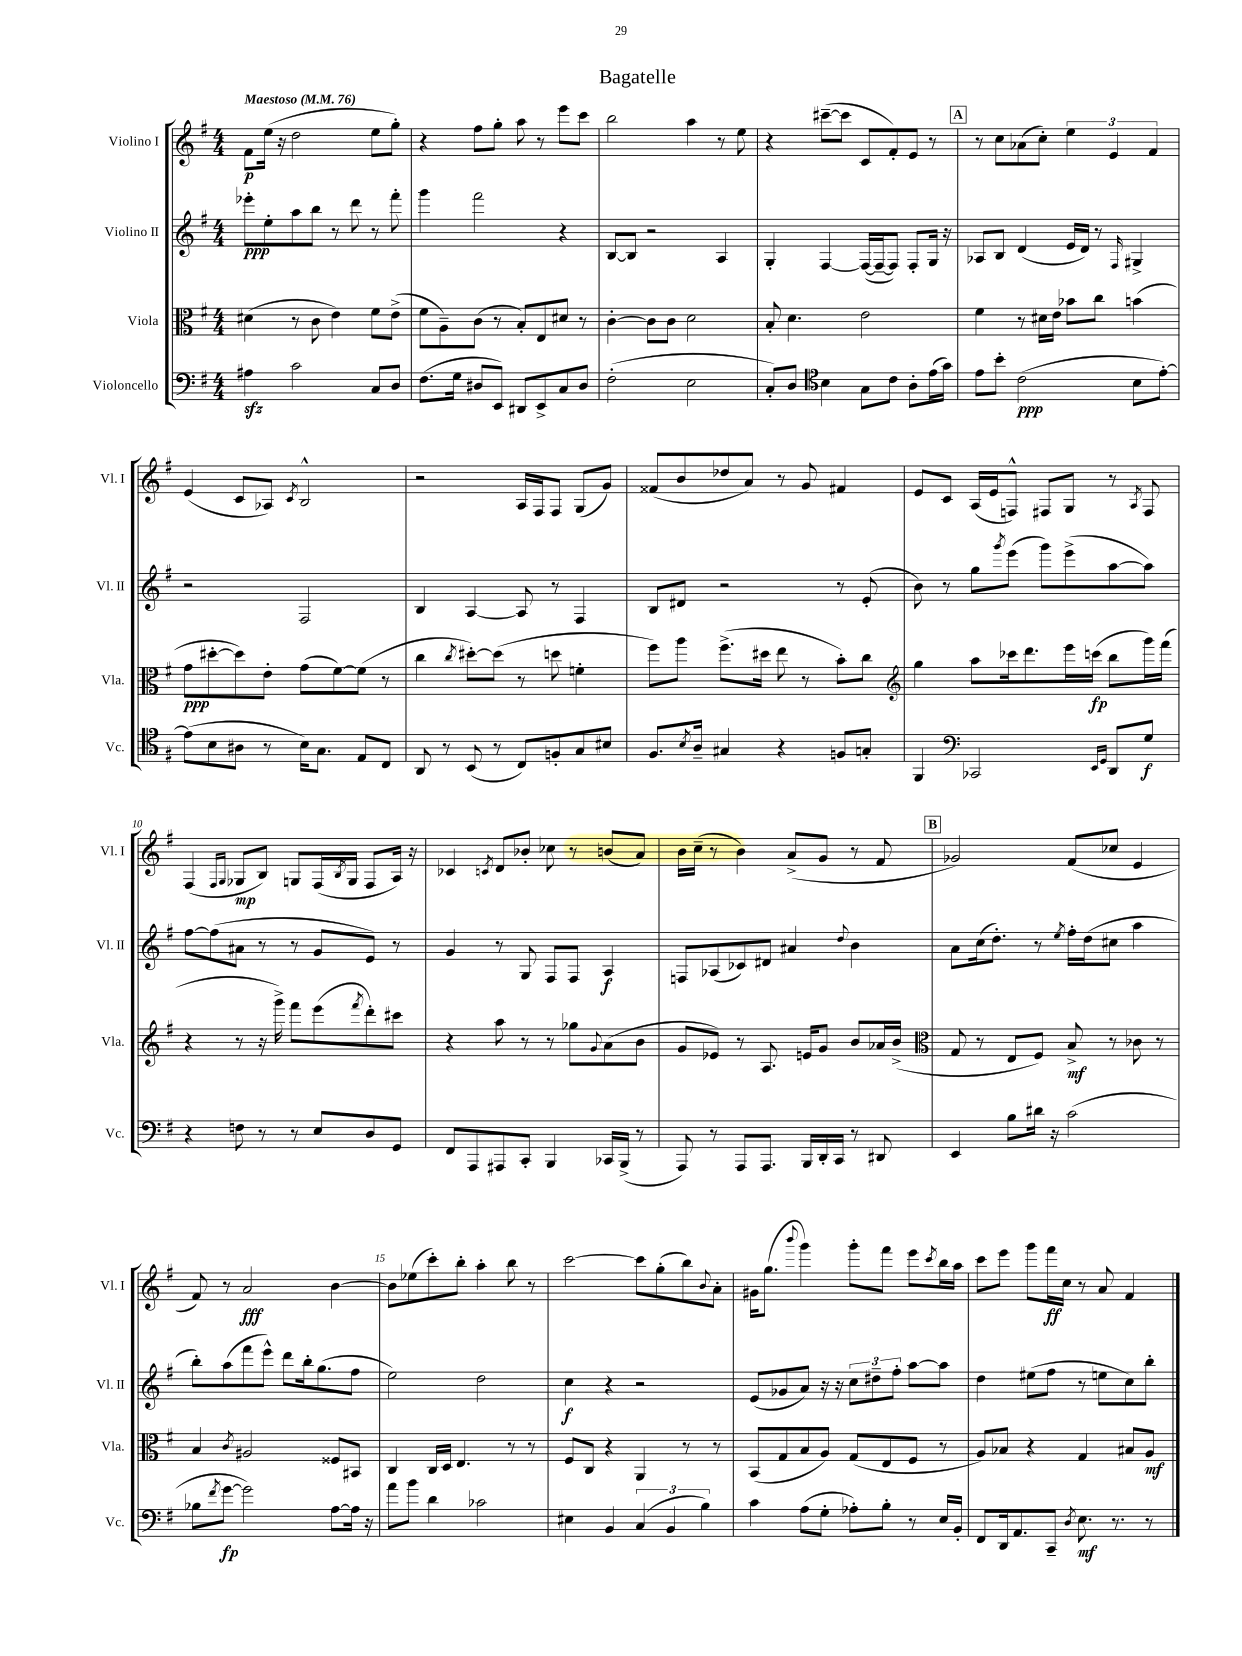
\header { title = "Bagatelle" }
<<
\new StaffGroup <<
\new Staff = "s0" \with { instrumentName = "Violino I" shortInstrumentName = "Vl. I" } {
    \clef treble \key g \major \numericTimeSignature \time 4/4 \tempo "Maestoso" 4 = 76
    fis'8\p e''16( r16 d''2 e''8 g''8-.) |
    r4 fis''8 g''8-. a''8 r8 e'''8 c'''8 |
    b''2 a''4 r8 e''8 |
    r4 cis'''8~--( cis'''8 c'8 fis'8-.) e'8 r8 |
    \mark \markup { \box "A" } r8 c''8 aes'8( c''8-.) \tuplet 3/2 { e''4 e'4 fis'4 } |
    e'4( c'8 aes8) \acciaccatura { c'8 } b2-^ |
    r2 a16 fis16 fis8 g8( g'8) |
    fisis'8( b'8 des''8 a'8) r8 g'8 fis'4 |
    e'8 c'8 a16( e'16 f8-^) fis8 g8 r8 \acciaccatura { a8 } fis8 |
    fis4( \grace { fis16 g16 } ges8\mp b8) g8 fis16( \acciaccatura { b8 } g16 fis8 a16) r16 |
    ces'4 \acciaccatura { c'8 } d'8 bes'8-. ces''8 r8 b'8( a'8) |
    b'16 c''16--( r8 b'4) a'8->( g'8 r8 fis'8 |
    \mark \markup { \box "B" } ges'2) fis'8( ces''8 e'4 |
    fis'8) r8 a'2\fff b'4~ |
    b'8 ees''8( c'''8-.) b''8-. a''4-. b''8 r8 |
    c'''2~ c'''8 g''8-.( b''8) \appoggiatura { b'8 } a'8-. |
    gis'16 g''8.( \appoggiatura { b'''8 } g'''4) g'''8-. fis'''8 e'''8 \acciaccatura { c'''8 } b''16 a''16 |
    c'''8 e'''8 g'''8 fis'''16\ff c''16 r8 a'8 fis'4 \bar "|." |
}
\new Staff = "s1" \with { instrumentName = "Violino II" shortInstrumentName = "Vl. II" } {
    \clef treble \key g \major \numericTimeSignature \time 4/4
    ees'''8-.\ppp e''8-. a''8 b''8 r8 d'''8 r8 fis'''8-. |
    g'''4 fis'''2 r4 |
    b8~ b8 r2 a4 |
    g4-. fis4~ fis16~( fis16~-- fis8) fis8-. g16 r16 |
    \mark \markup { \box "A" } aes8 b8 d'4( e'16 d'16) r8 \grace { fis16 } gis4-> |
    r2 fis2 |
    b4 a4~ a8 r8 fis4 |
    b8 dis'8 r2 r8 e'8-.( |
    b'8) r8 g''8 \acciaccatura { g'''8 } e'''8( g'''8) e'''8->( a''8~ a''8) |
    fis''8~ fis''8( ais'8 r8 r8 g'8 e'8) r8 |
    g'4 r8 g8 fis8 fis8 a4\f |
    f8 aes8( ces'8) dis'8 ais'4 \appoggiatura { d''8 } b'4 |
    \mark \markup { \box "B" } a'8 c''16( d''8.-.) r8 \acciaccatura { e''8 } fis''16-. d''16( cis''8 a''4 |
    b''8-.) a''8( fis'''8 e'''8-^) d'''8 b''16-. g''8.( fis''8 |
    e''2) d''2 |
    c''4\f r4 r2 |
    e'8( ges'8 a'8) r16 r16 \tuplet 3/2 { c''8 dis''8-- fis''8-. } a''8~ a''8 |
    d''4 eis''8( fis''8 r8 e''8 c''8) b''8-. \bar "|." |
}
\new Staff = "s2" \with { instrumentName = "Viola" shortInstrumentName = "Vla." } {
    \clef alto \key g \major \numericTimeSignature \time 4/4
    dis'4( r8 c'8 e'4) fis'8 e'8->( |
    fis'8 a8--) c'8( r8 b8-.) e8 dis'8 r8 |
    c'4~-. c'8 c'8 d'2 |
    b8-. d'4. e'2 |
    \mark \markup { \box "A" } fis'4 r8 dis'16 e'16 bes'8 c''8 b'4( |
    g'8\ppp dis''8~-. dis''8) e'8-. g'8( fis'8~) fis'8( r8 |
    c''4 \acciaccatura { c''8 } dis''8~-.) dis''8( r8 d''8 f'4-. |
    fis''8) a''8 fis''8.->( dis''16 e''8 r8 b'8-.) c''8 |
    \clef treble g''4 a''8 ces'''16 d'''8. e'''16 c'''16\fp( b''8 g'''16) fis'''16( |
    r4 r8 r16 g'''16->) fis'''8 e'''8( \acciaccatura { fis'''8 } d'''8-.) cis'''8 |
    r4 a''8 r8 r8 ges''8 \appoggiatura { g'8 } a'8( b'8 |
    g'8 ees'8) r8 a8. e'16 g'8 b'8 aes'16 b'16->( |
    \mark \markup { \box "B" } \clef alto g8 r8 e8 fis8) b8->\mf r8 ces'8 r8 |
    b4 \acciaccatura { c'8 } ais2 fisis8 bis,8 |
    c4 c16 d16 e4. r8 r8 |
    fis8 c8 r4 a,4 r8 r8 |
    b,8( g8 b8 a8) g8( e8 fis8 r8 |
    a8) bes8 r4 g4 bis8 a8\mf \bar "|." |
}
\new Staff = "s3" \with { instrumentName = "Violoncello" shortInstrumentName = "Vc." } {
    \clef bass \key g \major \numericTimeSignature \time 4/4
    ais4\sfz c'2 c8 d8 |
    fis8.( g16 dis8 e,8) dis,8 e,8-> c8 dis8 |
    fis2-.( e2 |
    c8-.) d8 \clef tenor b4 g8 c'8 a8-. e'16( g'16) |
    \mark \markup { \box "A" } e'8 b'8-. c'2\ppp( b8 e'8~-.) |
    e'8( b8 ais8 r8 b16) g8. e8 c8 |
    a,8 r8 b,8( r8 c8) f8-. g8 bis8 |
    fis8. \acciaccatura { b8 } a16-- gis4 r4 f8 g8-. |
    fis,4 \clef bass ces,2 \grace { e,16 g,16 } d,8 g8\f |
    r4 f8 r8 r8 e8 d8 g,8 |
    fis,8 a,,8 ais,,8 c,8-. b,,4 ces,16 b,,16->( r8 |
    a,,8) r8 a,,8 a,,8. b,,16 d,16-. c,16 r8 dis,8 |
    \mark \markup { \box "B" } e,4 b8 dis'16 r16 c'2( |
    bes8 \acciaccatura { fis'8 } g'8~\fp g'2) a8~ a16 r16 |
    a'8 b'8 d'4 ces'2 |
    eis4 b,4 \tuplet 3/2 { c4( b,4 b4) } |
    c'4 a8( g8-. aes8-.) b8-. r8 e16 b,16-. |
    fis,8 d,16 a,8. c,8-- \acciaccatura { d8 } e8.\mf r8. r8 \bar "|." |
}
>>
>>
\layout { \context { \Score \override BarNumber.break-visibility = ##(#f #t #t) barNumberVisibility = #(every-nth-bar-number-visible 5) } }
